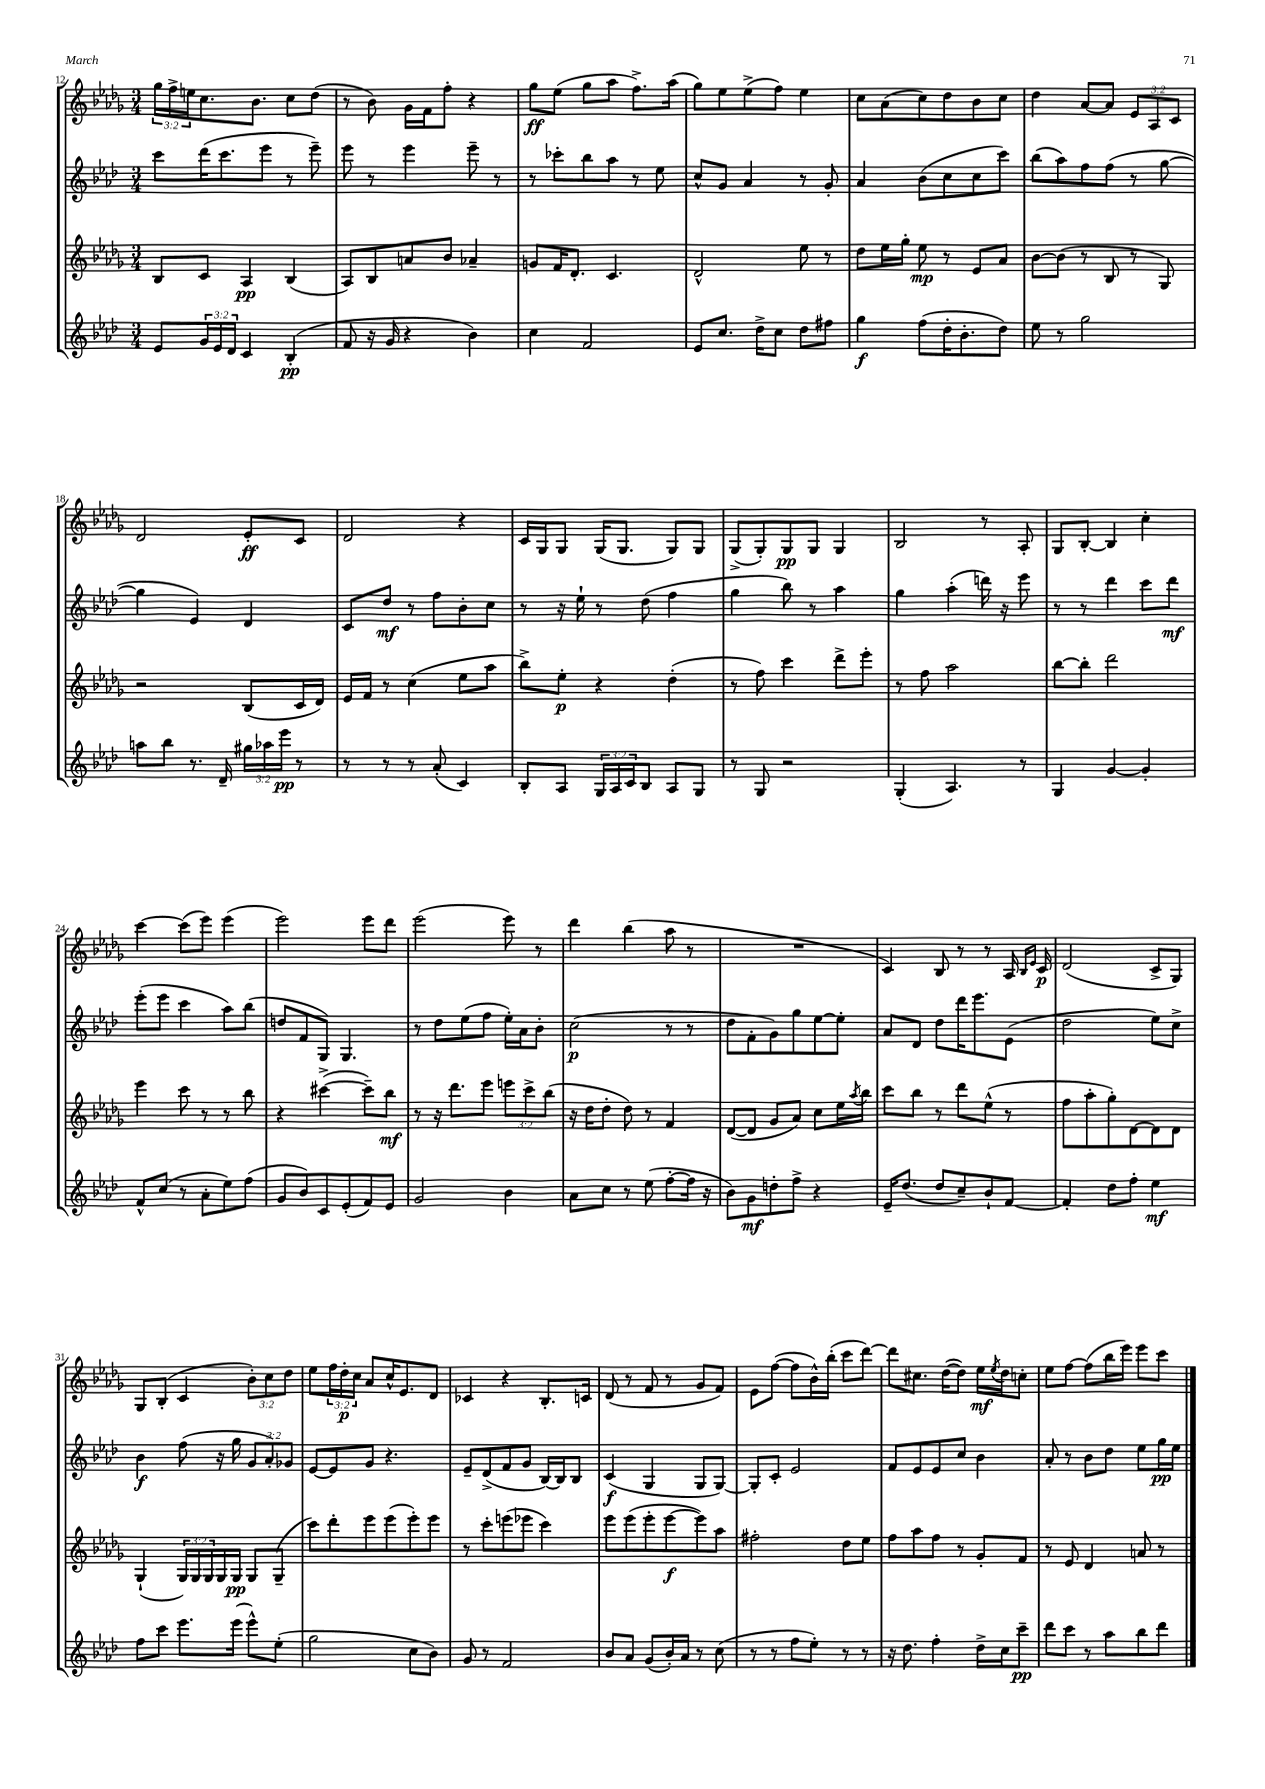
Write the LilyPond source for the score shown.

<<
\new StaffGroup <<
\new Staff = "s0" {
    \clef treble \key des \major \numericTimeSignature \time 3/4 \override Staff.TupletNumber.text = #tuplet-number::calc-fraction-text
    \tuplet 3/2 { ges''16 f''16-> e''16 } c''8. bes'8. c''8 des''8( |
    r8 bes'8) ges'16 f'16 f''8-. r4 |
    ges''8\ff ees''8( ges''8 aes''8 f''8.->) aes''16( |
    ges''8) ees''8 ees''8->( f''8) ees''4 |
    c''8 aes'8( c''8) des''8 bes'8 c''8 |
    des''4 aes'8~ aes'8 \tuplet 3/2 { ees'8 aes8 c'8 } |
    des'2 ees'8-.\ff c'8 |
    des'2 r4 |
    c'16 ges16 ges8 ges16( ges8. ges8) ges8 |
    ges8->( ges8-.) ges8\pp ges8 ges4 |
    bes2 r8 aes8-. |
    ges8 bes8~-. bes4 c''4-. |
    c'''4~ c'''8( ees'''8) ees'''4( |
    ees'''2) ees'''8 des'''8 |
    ees'''2( ees'''8) r8 |
    des'''4 bes''4( aes''8 r8 |
    R2. |
    c'4) bes8 r8 r8 aes16 \grace { bes16 ees'16 } c'16\p |
    des'2( c'8-> ges8) |
    ges8 bes8-.( c'4 \tuplet 3/2 { bes'8-.) c''8 des''8 } |
    ees''8 \tuplet 3/2 { f''16 des''16-.\p c''16 } aes'8 c''16-^ ees'8. des'8 |
    ces'4 r4 bes8.-. c'16 |
    des'8( r8 f'8 r8 ges'8 f'8) |
    ees'8 f''8~( f''8 bes'16-^) bes''16-.( c'''8 des'''8~) |
    des'''8 cis''8. des''16~( des''8) ees''16\mf \acciaccatura { ees''8 } des''16 c''8-. |
    ees''8 f''8~ f''8( bes''16 ees'''16) ees'''8 c'''8 \bar "|." |
}
\new Staff = "s1" {
    \clef treble \key aes \major \numericTimeSignature \time 3/4 \override Staff.TupletNumber.text = #tuplet-number::calc-fraction-text
    c'''8 des'''16( c'''8. ees'''8 r8 ees'''8--) |
    ees'''8 r8 ees'''4 ees'''8-- r8 |
    r8 ces'''8-. bes''8 aes''8 r8 ees''8 |
    c''8-^ g'8 aes'4 r8 g'8-. |
    aes'4 bes'8( c''8 c''8 c'''8) |
    bes''8( aes''8) f''8 f''8( r8 g''8~ |
    g''4 ees'4) des'4 |
    c'8 des''8\mf r8 f''8 bes'8-. c''8 |
    r8 r16 ees''16-! r8 des''8( f''4 |
    g''4 bes''8) r8 aes''4 |
    g''4 aes''4-.( d'''16) r16 ees'''8 |
    r8 r8 des'''4 c'''8 des'''8\mf |
    ees'''8-.( ees'''8 c'''4 aes''8) bes''8( |
    d''8 f'8 g8) g4. |
    r8 des''8 ees''8( f''8 ees''16-.) aes'16 bes'8-. |
    c''2\p( r8 r8 |
    des''8 f'8-. g'8) g''8 ees''8~ ees''8-. |
    aes'8 des'8 des''8 des'''16 ees'''8. ees'8( |
    des''2 ees''8) c''8-> |
    bes'4\f f''8( r16 g''16 \tuplet 3/2 { g'8 aes'8-.) ges'8 } |
    ees'8~ ees'8 g'8 r4. |
    ees'8-- des'8->( f'8 g'8 bes16~) bes16 bes8 |
    c'4\f( g4 g8 g8~) |
    g8-. c'8-. ees'2 |
    f'8 ees'8 ees'8 c''8 bes'4 |
    aes'8-. r8 bes'8 des''8 ees''8 g''16\pp ees''16 \bar "|." |
}
\new Staff = "s2" {
    \clef treble \key des \major \numericTimeSignature \time 3/4 \override Staff.TupletNumber.text = #tuplet-number::calc-fraction-text
    bes8 c'8 aes4\pp bes4( |
    aes8) bes8 a'8 bes'8 aes'4-- |
    g'8 f'16 des'8.-. c'4. |
    des'2-^ ees''8 r8 |
    des''8 ees''16 ges''16-. ees''8\mp r8 ees'8 aes'8 |
    bes'8~ bes'8( r8 bes8 r8 ges8) |
    r2 bes8( c'16 des'16) |
    ees'16 f'16 r8 c''4( ees''8 aes''8 |
    bes''8->) ees''8-.\p r4 des''4-.( |
    r8 f''8) c'''4 des'''8-> ees'''8-. |
    r8 f''8 aes''2 |
    bes''8~ bes''8-. des'''2 |
    ees'''4 c'''8 r8 r8 bes''8 |
    r4 cis'''4~->( cis'''8--) bes''8\mf |
    r8 r16 des'''8. ees'''8 \tuplet 3/2 { e'''8 c'''8-> bes''8( } |
    r16 des''16 des''8-. des''8) r8 f'4 |
    des'8~( des'8 ges'8 aes'8) c''8 ees''16 \acciaccatura { aes''8 } bes''16 |
    c'''8 bes''8 r8 des'''8 ees''8-^( r8 |
    f''8 aes''8-. ges''8-.) des'8~ des'8 des'8 |
    ges4-!( \tuplet 3/2 { ges16) ges16 ges16 } ges16 ges16\pp ges8 ges8--( |
    c'''8) des'''8-. ees'''8 ees'''8( ees'''8-.) ees'''8 |
    r8 c'''8-. e'''8( ees'''8 c'''4) |
    ees'''8 ees'''8( ees'''8-. ees'''8~\f ees'''8) aes''8 |
    fis''2-. des''8 ees''8 |
    f''8 aes''8 f''8 r8 ges'8-. f'8 |
    r8 ees'8 des'4 a'8 r8 \bar "|." |
}
\new Staff = "s3" {
    \clef treble \key aes \major \numericTimeSignature \time 3/4 \override Staff.TupletNumber.text = #tuplet-number::calc-fraction-text
    ees'8 \tuplet 3/2 { g'16 ees'16 des'16 } c'4 bes4-.\pp( |
    f'8 r16 g'16 r4 bes'4) |
    c''4 f'2 |
    ees'8 c''8. des''16-> c''8 des''8 fis''8 |
    g''4\f f''8( des''16-. bes'8.-. des''8) |
    ees''8 r8 g''2 |
    a''8 bes''8 r8. des'16-- \tuplet 3/2 { gis''16 aes''16 ees'''16\pp } r8 |
    r8 r8 r8 aes'8-.( c'4) |
    bes8-. aes8 \tuplet 3/2 { g16 aes16 c'16 } bes8 aes8 g8 |
    r8 g8 r2 |
    g4-.( aes4.) r8 |
    g4 g'4~ g'4-. |
    f'8-^ c''8( r8 aes'8-. ees''8) f''8( |
    g'8 bes'8) c'8 ees'8-.( f'8) ees'8 |
    g'2 bes'4 |
    aes'8 c''8 r8 ees''8( f''8~-. f''16 r16 |
    bes'8) g'8\mf d''8-. f''8-> r4 |
    ees'16-- des''8.( des''8 c''8--) bes'8-! f'8~ |
    f'4-. des''8 f''8-. ees''4\mf |
    f''8 c'''8 ees'''8. ees'''16( ees'''8-^) ees''8-.( |
    g''2 c''8 bes'8) |
    g'8 r8 f'2 |
    bes'8 aes'8 g'8( bes'16-.) aes'16 r8 c''8( |
    r8 r8 f''8 ees''8-.) r8 r8 |
    r16 des''8. f''4-. des''16-> c''16 c'''8--\pp |
    des'''8 c'''8 r8 aes''8 bes''8 des'''8 \bar "|." |
}
>>
>>
\layout { \context { \Score currentBarNumber = #12 } }
